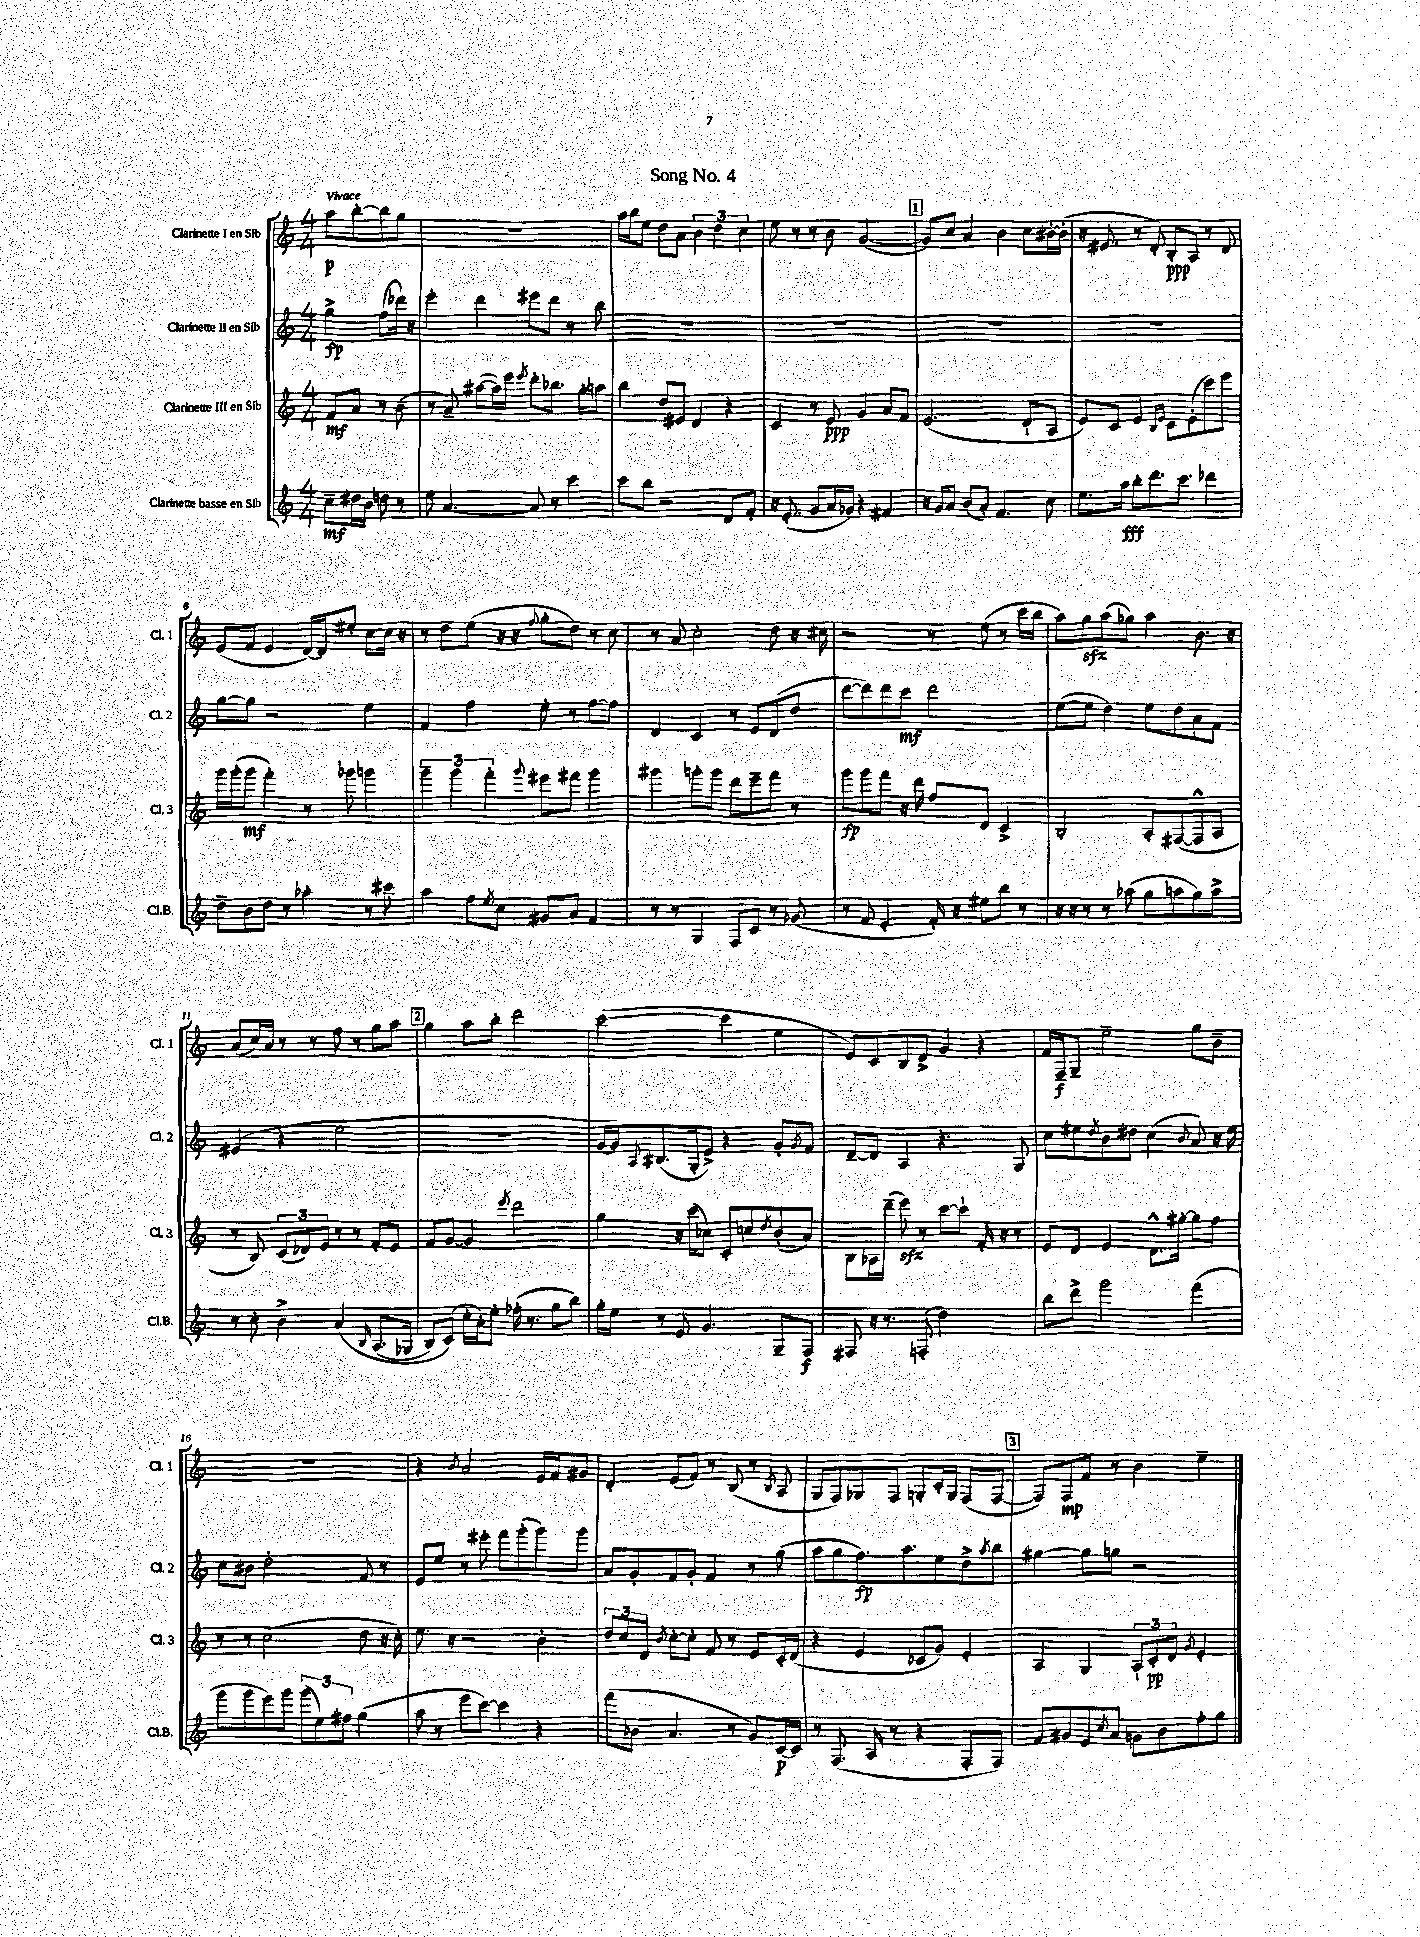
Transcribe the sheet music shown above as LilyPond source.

\header { title = "Song No. 4" }
<<
\new StaffGroup <<
\new Staff = "s0" \with { instrumentName = "Clarinette I en Sib" shortInstrumentName = "Cl. 1" } {
    \clef treble \key c \major \numericTimeSignature \time 4/4 \partial 2 \tempo "Vivace"
    a''8\p b''8~-. b''8 g''8 |
    R1 |
    a''16 b''16 e''8 d''8 a'8 \tuplet 3/2 { b'4 d''4 c''4 } |
    e''8 r8 r8 b'8 g'2~( |
    \mark \markup { \box "1" } g'8) c''8 a'4 b'4 c''8 bis'16~-. bis'16-.( |
    r16 eis'8. r8 d'8-.) b8-.\ppp a8 r8 d'8 |
    e'8( f'8 e'4 d'16~) d'16 eis''8-. c''8~ c''16 r16 |
    r8 d''8 e''8( r16 r16 \appoggiatura { f''8 } g''8-. d''8) r8 c''8 |
    r8 a'8 c''2-. d''8 r16 cis''16 |
    r2 r8 e''8( r8 c'''16 b''16 |
    a''8) g''8\sfz a''8( ges''8) a''4 b'8. r16 |
    a'8( c''16) a'16 r8 r8 f''8 r8 g''8 a''8 |
    \mark \markup { \box "2" } g''4 a''8 b''8-. d'''2 |
    c'''2~( c'''4 e''4 |
    e'8) c'8 b8 d'8-> g'4 r4 |
    f'16 f16--\f g8-- e''2-- g''8 b'8-- |
    R1 |
    r4 \acciaccatura { b'8 } a'2 e'16 f'16 gis'8 |
    d'4-. e'8( f'8) r8 b8( r8 \acciaccatura { b8 } a8 |
    g8 f8) ges8 f8 g8-. c'16-. g16 f8( f8~ |
    \mark \markup { \box "3" } f8) f8\mp f'8 r8 b'4 e''4-- \bar "|." |
}
\new Staff = "s1" \with { instrumentName = "Clarinette II en Sib" shortInstrumentName = "Cl. 2" } {
    \clef treble \key c \major \numericTimeSignature \time 4/4 \partial 2
    g''4->\fp f''8( des'''16) r16 |
    e'''4-. d'''4 eis'''8 d'''8 r8 b''8 |
    R1 |
    R1 |
    \mark \markup { \box "1" } R1 |
    R1 |
    g''8~ g''8 r2 e''4 |
    f'4 f''4 e''8-. r8 f''8~ f''8 |
    d'4 c'4 r8 e'8 d'8( d''8 |
    d'''8~ d'''8) d'''8 c'''8\mf d'''2 |
    e''8~( e''8 d''4) e''8 d''8 a'8 f'8 |
    eis'4( r4 e''2 |
    \mark \markup { \box "2" } R1 |
    g'16~ g'16) \appoggiatura { a8 } bis8.( g16-. e'8->) r4 g'8-. \acciaccatura { g'8 } f'8 |
    d'8~-- d'8 a4 r4. g8 |
    c''8 eis''8 \acciaccatura { d''8 } b'8 dis''8 c''4( \appoggiatura { b'8 } a'8) r16 eis''16 |
    c''8 bis'8 d''2-. f'8 r8 |
    e'8 e''8 r8 eis'''8-. f'''8 g'''8-.( g'''8) g'''8 |
    a'8 g'8-. f'8 g'8-. f'4 r8 g''8( |
    a''8 g''8 f''8.\fp) a''8. e''8 d''8-> \acciaccatura { a''8 } b''8 |
    \mark \markup { \box "3" } gis''4~ gis''8 g''8 r2 \bar "|." |
}
\new Staff = "s2" \with { instrumentName = "Clarinette III en Sib" shortInstrumentName = "Cl. 3" } {
    \clef treble \key c \major \numericTimeSignature \time 4/4 \partial 2
    f'8\mf a'8 r8 b'8( |
    r8 a'8--) ais''8~( ais''16) e'''16 \acciaccatura { e'''8 } d'''8-. bes''8. g''16-. a''8 |
    b''4 d''8 eis'8 d'4 r4 |
    c'4 r8 e'8\ppp g'4 a'8 f'8 |
    \mark \markup { \box "1" } e'2.( d'8-! a8 |
    e'8) c'8 e'4 \grace { b16 e'16 } c'8 e'8-.( c'''8) e'''8 |
    g'''16 g'''16-.( g'''8\mf f'''4-.) r8 ges'''8 g'''4 |
    \tuplet 3/2 { g'''4-- g'''4 f'''4-. } \appoggiatura { g'''8 } eis'''8 fis'''8 g'''4 |
    gis'''4 g'''8-. g'''8 d'''8 e'''8-- f'''8 r8 |
    g'''8\fp g'''8 f'''8 r16 d'''16 f''8 d'8 c'4-> |
    b2-. a8-. fis8~( fis8-^ a8 |
    r8 b8) \tuplet 3/2 { c'8( des'8) e'8 } r8 r8 f'8-. e'8 |
    \mark \markup { \box "2" } f'8 g'8~ g'4 \acciaccatura { e'''8 } d'''2 |
    g''4 r16 c'''16( ces''8) c'8-. c''8 \acciaccatura { d''8 } b'8-.( a'8) |
    b8 aes16 d'''16--( e'''8\sfz) r8 c'''8~ c'''8-! f'16-. r16 r8 |
    e'8 d'8 e'4 d'8.-^ gis''16~-. gis''8 f''8 |
    r8 r8 c''2( d''8 r16 c''16-.) |
    e''8. r16 r2 b'4-. |
    \tuplet 3/2 { d''8 c''8 d'8 } \acciaccatura { b'8 } c''8~-. c''8-. f'8 r8 e'8 c'16-. d'16( |
    r4 e'4 ces'8 g'8) e'4-. |
    \mark \markup { \box "3" } a4 g4 \tuplet 3/2 { a8-! c'8-.\pp d'8 } \acciaccatura { g'8 } e'4-. \bar "|." |
}
\new Staff = "s3" \with { instrumentName = "Clarinette basse en Sib" shortInstrumentName = "Cl.B." } {
    \clef treble \key c \major \numericTimeSignature \time 4/4 \partial 2
    c''8--\mf dis''16 b'16 d''8 r8 |
    e''8 a'4.~ a'8 r8 c'''4 |
    c'''8 b''8 r2 d'8 f'8-. |
    r16 e'8.-.( g'8 a'16 ges'16) r4 fis'4 |
    \mark \markup { \box "1" } r16 g'16 a'8 b'8( a'8-.) f'4. c''8 |
    e''8. a''16\fff b''8-. d'''8. c'''8. des'''4 |
    d''8-- b'8 d''8 r8 aes''4-. r8 cis'''8 |
    a''4 f''8 \acciaccatura { e''8 } c''8 gis'8 a'8 f'4 |
    r8 r8 g4 f8 c'8 r8 ges'8( |
    r8 f'8 e'4-. f'16-.) r16 eis''8 b''8 r8 |
    r16 r16 r8 r8 aes''8( g''8 a''8 g''8) a''8-> |
    r8 c''8-. b'4-> a'4\( \grace { b16 } a8.( ges16 |
    \mark \markup { \box "2" } b8) c'8(\) c''16-. a'16-.) e''8-. fes''16-.( r8. g''8 b''8) |
    g''16-. e''16 r8 e'8 g'4. g8-- f8\f |
    fis8 r16 r8. f8-.( d''2) |
    b''8 d'''8-> g'''2 f'''4( |
    g'''8 g'''8 e'''8) g'''8 \tuplet 3/2 { g'''8( e''8) fis''8 } g''4( |
    a''8 r8 e'''8 c'''8~) c'''4 r4 |
    f'''8( bes'8 a'4. r8 g'8) c'16~\p c'16 |
    r8 f8.( a16 r8 r4 f8-. f8) |
    \mark \markup { \box "3" } f'8 gis'8 e'8 \acciaccatura { c''8 } a'8 g'8 b'8 f''8-. g''8 \bar "|." |
}
>>
>>
